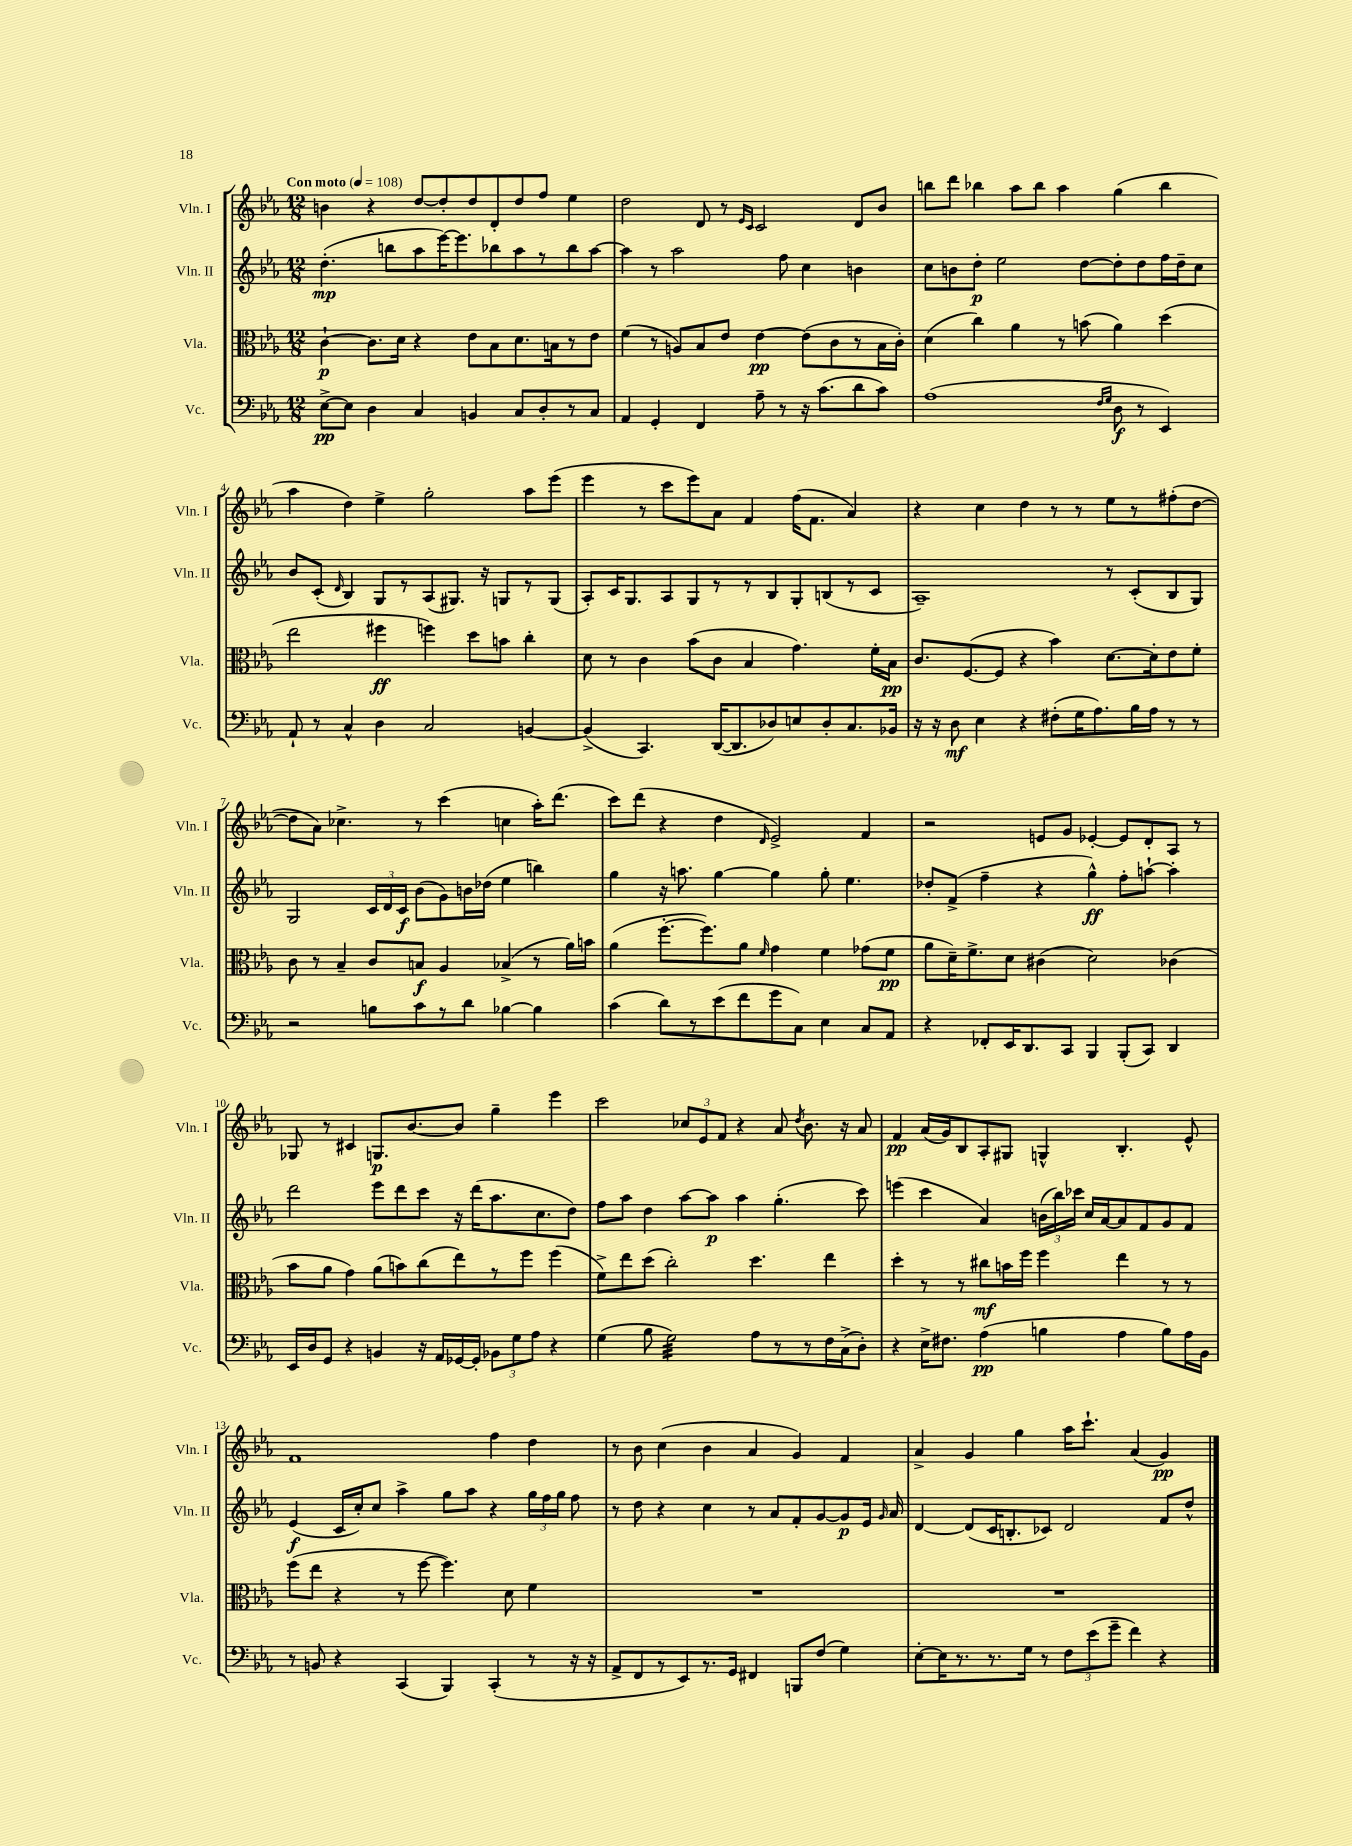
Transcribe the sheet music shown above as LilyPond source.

<<
\new StaffGroup <<
\new Staff = "s0" \with { instrumentName = "Vln. I" shortInstrumentName = "Vln. I" } {
    \clef treble \key ees \major \numericTimeSignature \time 12/8 \tempo "Con moto" 4 = 108
    \autoBeamOff b'4 r4 d''8[~ d''8-. d''8 d'8-. d''8 f''8] ees''4 |
    d''2 d'8 r8 \grace { ees'16[ c'16] } c'2 d'8[ bes'8] |
    b''8[ d'''8] bes''4 aes''8[ bes''8] aes''4 g''4( bes''4 |
    aes''4 d''4) ees''4-> g''2-. aes''8[ ees'''8]( |
    ees'''4 r8 c'''8[ ees'''8) aes'8] f'4 f''16[( f'8.] aes'4) |
    r4 c''4 d''4 r8 r8 ees''8[ r8 fis''8-.( d''8]~ |
    d''8[ aes'8]) ces''4.-> r8 c'''4( c''4 aes''16[-.) d'''8.]( |
    c'''8[) d'''8]( r4 d''4 \grace { d'16 } ees'2->) f'4 |
    r2 e'8[ g'8] ees'4~-. ees'8[ d'8-. aes8] r8 |
    ges8 r8 cis'4 g8.[\p bes'8.~ bes'8] g''4-- ees'''4 |
    c'''2 \tuplet 3/2 { ces''8[ ees'8 f'8] } r4 aes'8 \acciaccatura { d''8 } bes'8. r16 aes'8 |
    f'4\pp aes'16[( g'16) bes8 aes8-. gis8] g4-^ bes4.-. ees'8-^ |
    f'1 f''4 d''4 |
    r8 bes'8 c''4( bes'4 aes'4 g'4) f'4 |
    aes'4-> g'4 g''4 aes''16[ c'''8.]-! aes'4( g'4\pp) \bar "|." |
}
\new Staff = "s1" \with { instrumentName = "Vln. II" shortInstrumentName = "Vln. II" } {
    \clef treble \key ees \major \numericTimeSignature \time 12/8
    \autoBeamOff d''4.-.\mp( b''8[ aes''8 ees'''16~) ees'''8. bes''8 aes''8 r8 bes''8 aes''8]~ |
    aes''4 r8 aes''2 f''8 c''4 b'4 |
    c''8[ b'8 d''8]-.\p ees''2 d''8[~ d''8-. d''8 f''16 d''16-- c''8] |
    bes'8[ c'8]-.( \grace { d'16 } bes4) g8[ r8 aes8( gis8.]) r16 g8[ r8 g8]( |
    aes8[-.) c'16 g8. aes8 g8 r8 r8 bes8 g8-. b8( r8 c'8] |
    aes1--) r8 c'8[-.( bes8 g8]) |
    g2 \tuplet 3/2 { c'16[ d'16 c'16]\f } bes'8[( g'8) b'16 des''16]( ees''4 b''4) |
    g''4 r16 a''8. g''4~ g''4 g''8-. ees''4. |
    des''8[-. f'8]->( f''4-- r4 g''4-^\ff) f''8[-. a''8]~-! a''4-. |
    d'''2 ees'''8[ d'''8 c'''8] r16 d'''16[( aes''8. c''8. d''8]) |
    f''8[ aes''8] d''4 aes''8[~ aes''8]\p aes''4 g''4.-.( c'''8) |
    e'''4( c'''4 aes'4) \tuplet 3/2 { b'16[( bes''16) ces'''16] } c''16[ aes'16~ aes'8 f'8 g'8 f'8] |
    ees'4\f( c'16[ c''16-.) c''8] aes''4-> g''8[ aes''8] r4 \tuplet 3/2 { g''16[ f''16 g''16] } f''8 |
    r8 d''8 r4 c''4 r8 aes'8[ f'8-. g'8~ g'8\p ees'16] \grace { g'16 } aes'16 |
    d'4~ d'8[( c'16 b8.-. ces'8]) d'2 f'8[ d''8]-^ \bar "|." |
}
\new Staff = "s2" \with { instrumentName = "Vla." shortInstrumentName = "Vla." } {
    \clef alto \key ees \major \numericTimeSignature \time 12/8
    \autoBeamOff c'4~-!\p c'8.[ d'16] r4 ees'8[ bes8 d'8. b16 r8 ees'8] |
    f'4( r8 a8[) bes8 ees'8] ees'4~\pp ees'8[( c'8 r8 bes16 c'16]-.) |
    d'4( c''4) aes'4 r8 b'8( aes'4) d''4( |
    ees''2 fis''4\ff f''4) d''8[ b'8] c''4-. |
    d'8 r8 c'4 bes'8[( c'8] bes4 g'4.) f'16[-. bes16]\pp |
    c'8.[ f8.~( f8] r4 bes'4) d'8.[~ d'16-. ees'8 f'8]-. |
    c'8 r8 bes4-- c'8[ b8]\f aes4 bes4->( r8 aes'16[) b'16] |
    aes'4( f''8.[~-. f''8.) aes'8] \grace { f'16 } g'4 f'4 ges'8[( f'8]\pp |
    aes'8[ d'16--) f'8.-> d'8] cis'4( d'2) ces'4( |
    bes'8[ aes'8] g'4) aes'8[( b'8) c''8( ees''8) r8 f''8] f''4( |
    f'8[->) ees''8 d''8]( c''2-.) d''4. ees''4 |
    d''4-. r8 r8 cis''8[\mf b'16 f''16] f''4 ees''4 r8 r8 |
    f''8[( ees''8] r4 r8 f''8~ f''4.) d'8 f'4 |
    R1. |
    R1. \bar "|." |
}
\new Staff = "s3" \with { instrumentName = "Vc." shortInstrumentName = "Vc." } {
    \clef bass \key ees \major \numericTimeSignature \time 12/8
    \autoBeamOff ees8[~->\pp ees8] d4 c4 b,4 c8[ d8-. r8 c8] |
    aes,4 g,4-. f,4 aes8-- r8 r16 c'8.[( d'8 c'8]) |
    aes1( \grace { f16[ g16] } d8\f r8 ees,4) |
    aes,8-! r8 c4-^ d4 c2 b,4~ |
    b,4->( c,4.) d,16[~( d,8. des8) e8 des8-. c8. bes,16] |
    r16 r16 d8\mf ees4 r4 fis8[-.( g16 aes8.) bes16 aes16] r8 r8 |
    r2 b8[ c'8 r8 d'8] bes4~ bes4 |
    c'4( d'8[) r8 ees'8( f'8 g'8 c8]) ees4 c8[ aes,8] |
    r4 fes,8[-. ees,16 d,8. c,8] bes,,4 bes,,8[-.( c,8]) d,4 |
    ees,16[ d16 g,8] r4 b,4 r16 aes,16[ ges,16~ ges,16]-. \tuplet 3/2 { bes,8[ g8 aes8] } r4 |
    g4( bes8 g2:32) aes8[ r8 r8 f16 c16->( d8]-.) |
    r4 ees16[-> fis8.] aes4\pp( b4 aes4 b8[) aes16 bes,16] |
    r8 b,8 r4 c,4( bes,,4) c,4-.( r8 r16 r16 |
    aes,8[-> f,8 r8 ees,8) r8. g,16] fis,4 b,,8[ f8]( g4) |
    ees8[~-. ees16 r8. r8. g16] r8 \tuplet 3/2 { f8[ ees'8( g'8]-- } f'4) r4 \bar "|." |
}
>>
>>
